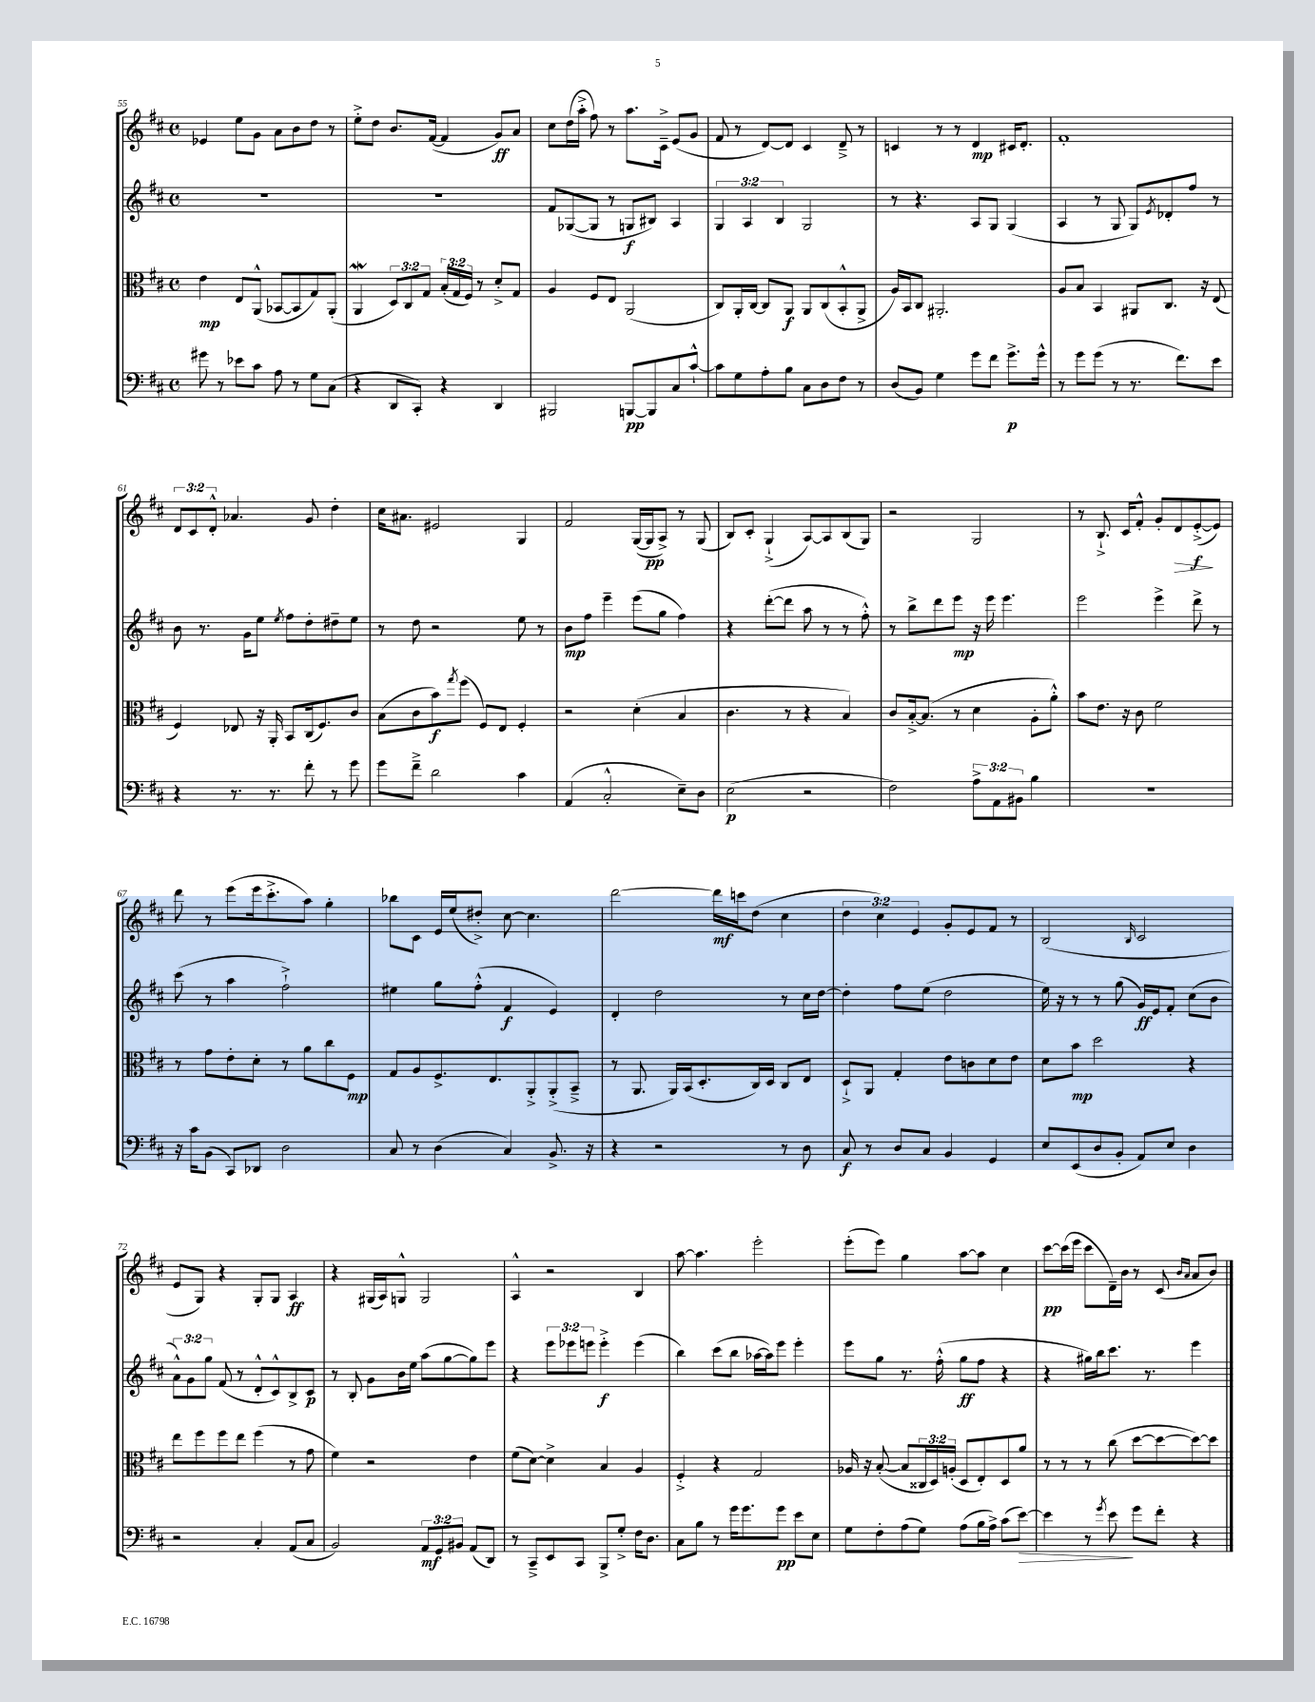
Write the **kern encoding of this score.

**kern	**kern	**kern	**kern
*staff4	*staff3	*staff2	*staff1
*clefF4	*clefC3	*clefG2	*clefG2
*k[f#c#]	*k[f#c#]	*k[f#c#]	*k[f#c#]
*M4/4	*M4/4	*M4/4	*M4/4
*met(c)	*met(c)	*met(c)	*met(c)
8g#	4e	1r	4e-
8r	.	.	.
8e-	8E	.	8ee
8c#	(8AA^^	.	8g
8A	[8BB-	.	8a
8r	8BB-]	.	8b
8G	8G)	.	8dd
(8C#	(8AA'	.	8r
=	=	=	=
4r	4AA	1r	8ee'^
.	.	.	8dd
8DD	12D)	.	8.b
.	12C#	.	.
8CC#')	.	.	.
.	12G	.	.
.	.	.	([16f#
4r	(24B'	.	4f#]
.	24G	.	.
.	24F#)	.	.
.	8r	.	.
4DD	8d'^	.	8g)
.	8G	.	8a
=	=	=	=
2BBB#	4A	8f#	8cc#
.	.	([8G-	(16dd
.	.	.	16aa'^
.	8F#	8G-]	8ff#)
.	8E	8r	8r
[8BBB	(2AA	8G	8.aa
8BBB]	.	8B#)	.
.	.	.	16c#~^
8C#	.	4A	(8e
[8c#`^^	.	.	8g
=	=	=	=
8c#]	8C#)	6G	8f#
8G	16AA'	.	8r
.	.	6A	.
.	[16C#	.	.
8A'	8C#]	.	[8d)
.	.	6B	.
8B	8AA	.	8d]
8C#	8AA	2G	4c#
8D	(8C#	.	.
8F#	8BB'^^	.	8d~^
8r	8AA^	.	8r
=	=	=	=
(8D	16A)	8r	4c
.	16BB	.	.
8BB)	8C#	4.r	.
4G	2.AA#'	.	8r
.	.	.	8r
8g	.	8A	4d
8f#	.	8G	.
8.g^	.	(4G	16c#
.	.	.	8.d'
16g^^	.	.	.
=	=	=	=
8r	8A	4A	1f#'
8g	8B	.	.
(8g	4BB	8r	.
8r	.	8G	.
8.r	8AA#	8G)	.
.	.	8qe	.
.	8.C#	8d-'	.
8.f#)	.	.	.
.	.	8ff#	.
.	16r	.	.
8e	(8E	8r	.
=	=	=	=
4r	4F#)	8b	12d
.	.	.	12c#
.	.	8.r	.
.	.	.	12d'^^
8.r	8E-	.	4.a-
.	.	16g	.
.	16r	8ee	.
8.r	16AA'	.	.
.	.	8qee	.
.	8BB	8ff#	.
8f#'	(16C#	8dd'	8g
.	8.F#)	.	.
8r	.	8dd#~	4dd'
8g	8c#	8ee	.
=	=	=	=
8g	(8B	8r	16cc#
.	.	.	8.a#
8f#~^	8c#	8dd	.
2d	8b)	2r	2e#
.	8qgg	.	.
.	(8ff#	.	.
.	8F#)	.	.
.	8E	.	.
4c#	4F#'	8ee	4G
.	.	8r	.
=	=	=	=
(4AA	2r	8b	2f#
.	.	8ff#	.
2C#'^^	.	4eee~	.
.	(4d'	(8eee	([16G
.	.	.	16G]
.	.	8gg	8A^)
8E~)	4B	4ff#)	8r
8D	.	.	(8G
=	=	=	=
(2E	4.c#	4r	8B)
.	.	.	8c#'
.	.	([8ddd'	(4G`^
.	8r	8ddd]	.
2r	4r	8aa	[8A)
.	.	8r	8A]
.	4B)	8r	(8B
.	.	8ff#'^^)	8G)
=	=	=	=
2F#)	8c#	8r	2r
.	[16B'^	8bb^	.
.	(8.B]	.	.
.	.	8ddd	.
.	8r	8eee	.
12A^	4d	16r	2G
.	.	16eee	.
12AA	.	.	.
.	.	4.eee	.
12BB#	.	.	.
4B	8A'	.	.
.	8a'^^)	.	.
=	=	=	=
1r	8b	2eee	8r
.	8.e	.	8.B`^
.	16r	.	16c#
.	8c#	.	8f#'^^
.	2f#	4eee^	8g'
.	.	.	8d
.	.	8ddd^	([8e'^
.	.	8r	8e])
=	=	=	=
16r	8r	(8ccc#	8ddd
16c#	.	.	.
(8BB	8g	8r	8r
8CC#)	8e'	4aa	(8eee
8DD-	8d'	.	16eee
.	.	.	8.ccc#'^
2D	8r	2ff#`^)	.
.	8a	.	8aa)
.	8cc#	.	4gg'
.	8F#	.	.
=	=	=	=
8C#	8G	4ee#	8bb-
8r	8A	.	8c#
(4D	8.F#^	8gg	16e
.	.	.	(16ee
.	.	(8ff#'^^	8dd#'^)
.	8.E	.	.
4C#)	.	4f#	[8cc#
.	8AA'^	.	4.cc#]
8.BB^	(8AA'^	4e)	.
.	8BB~^	.	.
16r	.	.	.
=	=	=	=
4r	8r	4d'	[2ddd
.	8.AA	.	.
2r	.	2dd	.
.	16AA)	.	.
.	(16BB	.	.
.	8.D'	.	.
.	.	.	16ddd]
.	.	.	16ccc
.	16C#)	.	(8dd
.	16D	.	.
8r	8C#	8r	4cc#
8D	8E	16cc#	.
.	.	[16dd	.
=	=	=	=
8C#	8D`^	4dd']	6dd
8r	8AA	.	.
.	.	.	6cc#)
8D	4G'	8ff#	.
.	.	.	6e
8C#	.	(8ee	.
4BB	8e	2dd	8g'
.	8c	.	8e
4GG	8d	.	8f#
.	8e	.	8r
=	=	=	=
8E	8d	16ee)	(2B
.	.	16r	.
(8EE	8b	8r	.
8D	2dd	8r	.
8BB'	.	(8gg	.
.	.	.	16qqB
8AA)	.	16g)	2c#
.	.	16e	.
8E	.	8f#'	.
4D	4r	(8cc#	.
.	.	8b	.
=	=	=	=
2r	8ee	12a^^)	8e
.	.	12g	.
.	8ff#	.	8G)
.	.	12gg	.
.	8ff#	(8f#	4r
.	8ee	8r	.
4C#'	(4ff#	8d'^^	8G'
.	.	8c#^^)	8G
(8AA	8r	8B^	4A
8C#	8g	8c#	.
=	=	=	=
2BB)	4f#)	8r	4r
.	.	8B'	.
.	2r	8g	(16G#
.	.	.	16A)
.	.	16b	8G^^
.	.	16ee	.
12AA	.	(8aa	2G
12GG	.	.	.
.	.	[8gg	.
12BB#	.	.	.
(8AA	4e	8gg])	.
8DD)	.	8eee	.
=	=	=	=
8r	(8f#	4r	4A^^
8CC#~^	[8d)	.	.
8EE	4d^]	12eee	2r
.	.	12eee-	.
8CC#	.	.	.
.	.	12eee	.
8BBB^	4B	4eee'^	.
8G'^	.	.	.
16F#	4A	(4eee	4B
8.D	.	.	.
=	=	=	=
8C#	4F#'^	4bb)	[8aa
8B	.	.	4.aa]
8r	4r	(8ccc#	.
16g	.	8bb	.
8.g	.	.	.
.	2G	[16aa-	2eee'
.	.	16aa-])	.
8g	.	8eee	.
8e	.	4eee'	.
8E	.	.	.
=	=	=	=
8G	16A-	8eee	(8eee'
.	16r	.	.
8F#'	([8B'	8gg	8eee)
(8A	8B]	8.r	4gg
8G)	24C##	.	.
.	24D)	.	.
.	.	(16ff#'^^	.
.	(24A'	.	.
(8A	8D	8gg	[8aa
16B	8E')	8ff#	8aa]
16A^)	.	.	.
(8c#	8D	4r	4cc#
[8e)	8a	.	.
=	=	=	=
4e]	8r	4r	[8ccc#
.	8r	.	(16ccc#]
.	.	.	16eee
8r	8r	16gg#)	8ccc#
.	.	16bb	.
8qg	.	.	.
8e	(8cc#	8.ccc#	16d~)
.	.	.	16b
8g	[8dd	.	8r
.	.	8.r	.
8f#'	8dd_	.	(8c#
.	.	.	16qqb
.	.	.	16qqa
4r	8dd_)	4eee	8a
.	8dd]	.	8b)
==	==	==	==
*-	*-	*-	*-
